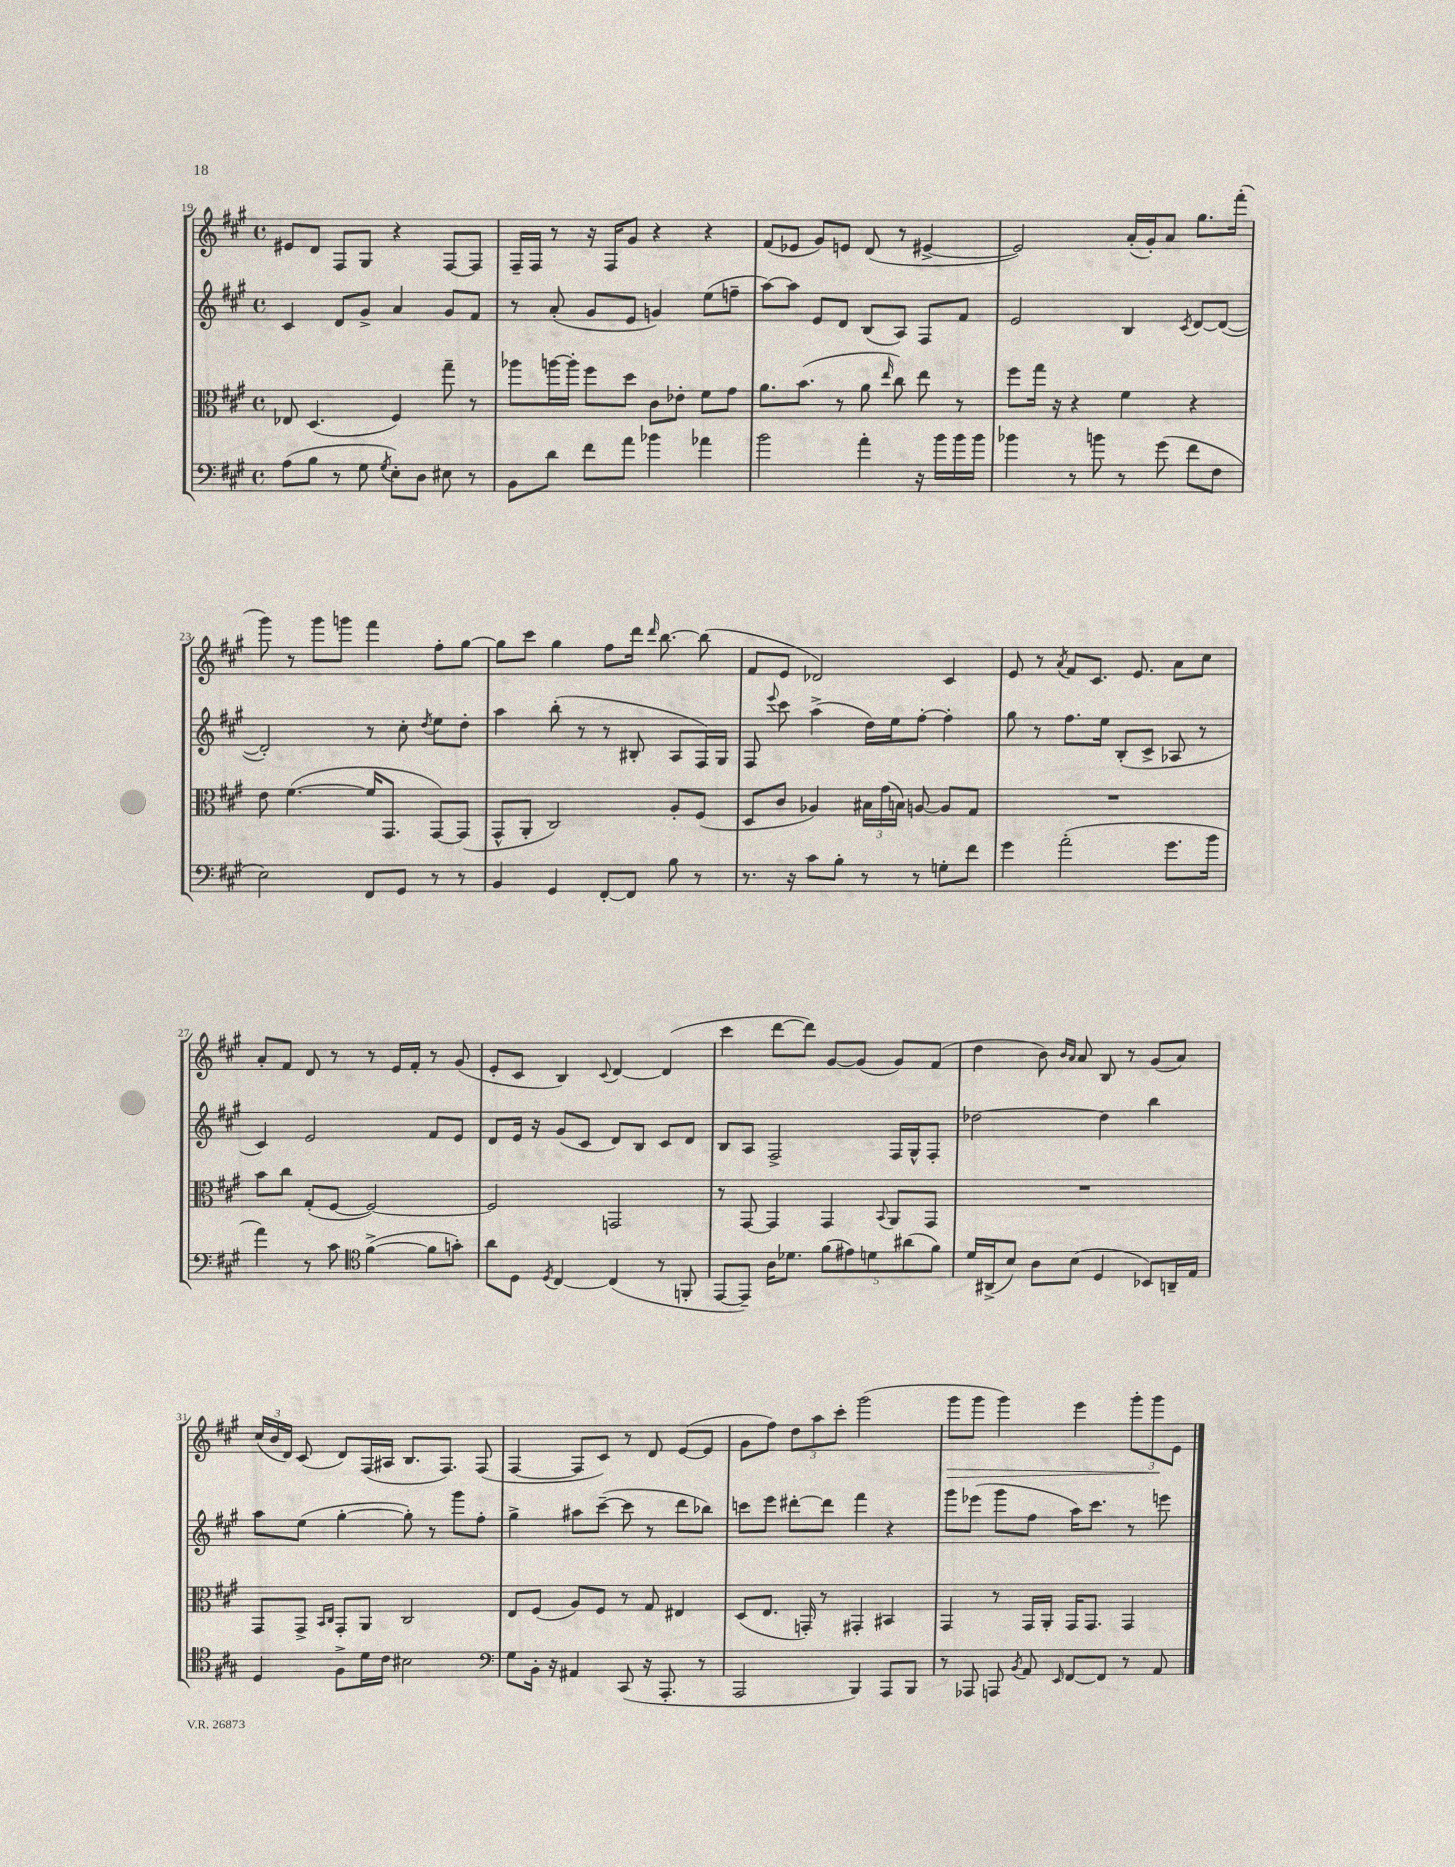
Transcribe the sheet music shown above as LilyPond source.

<<
\new StaffGroup <<
\new Staff = "s0" {
    \clef treble \key a \major \defaultTimeSignature \time 4/4
    \autoBeamOff eis'8[ d'8] fis8[ gis8] r4 fis8[~ fis8] |
    fis16[-- fis16] r8 r16 fis16[ gis'8] r4 r4 |
    fis'8[( ees'8] gis'8[) e'8] d'8( r8 eis'4~-> |
    eis'2) a'16[-.( gis'16-.) a'8] gis''8.[ fis'''16]-.( |
    gis'''8) r8 gis'''8[ g'''8] fis'''4 fis''8[-. gis''8]~ |
    gis''8[ cis'''8] gis''4 fis''8[ d'''16] \grace { d'''16 } b''8.~ b''8( |
    fis'8[ e'8] des'2) cis'4 |
    e'8 r8 \acciaccatura { a'8 } fis'8[ cis'8.] e'8. a'8[ cis''8] |
    a'8[-. fis'8] d'8 r8 r8 e'16[ fis'16]-. r8 gis'8( |
    e'8[-. cis'8] b4) \appoggiatura { cis'8 } d'4~ d'4( |
    cis'''4 d'''8[~ d'''8]) gis'8[~ gis'8]( gis'8[) fis'8]( |
    d''4 b'8) \grace { b'16[ a'16] } a'8 b8 r8 gis'8[( a'8]) |
    \tuplet 3/2 { cis''16[( b'16 d'16]) } cis'8( d'8[) fis16( ais16] b8.[ fis8.]) fis8( |
    fis4~ fis8[ cis'8]) r8 d'8 e'8[~( e'8] |
    gis'8[ fis''8]) \tuplet 3/2 { d''8[ a''8 cis'''8]-. } gis'''2( |
    gis'''8[\> gis'''8] gis'''4) e'''4 \tuplet 3/2 { gis'''8[-. gis'''8\! e'8] } \bar "|." |
}
\new Staff = "s1" {
    \clef treble \key a \major \defaultTimeSignature \time 4/4
    \autoBeamOff cis'4 d'8[ gis'8]-> a'4 gis'8[ fis'8] |
    r8 a'8-.( gis'8[ e'8] g'4) e''8[( f''8]-- |
    a''8[~) a''8] e'8[ d'8] b8[( a8]) fis8[ fis'8] |
    e'2 b4 \acciaccatura { cis'8 } d'8[~ d'8]~( |
    d'2-.) r8 cis''8-. \acciaccatura { d''8 } e''8[ d''8]-. |
    a''4 b''8-.( r8 r8 bis8-. a8[ fis16) gis16] |
    fis8 \appoggiatura { e'''8 } cis'''8 a''4->( d''16[) e''16 fis''8]~-. fis''4-. |
    gis''8 r8 fis''8.[ e''16] b8[-.( cis'8]-> aes8 r8 |
    cis'4) e'2 fis'8[ e'8] |
    d'8[ e'16] r16 gis'8[( cis'8] d'8[) b8] cis'8[ d'8] |
    b8[ a8] fis2-> fis16[ gis16-^ fis8]-. |
    des''2~ des''4 b''4 |
    a''8[ e''8]( gis''4~-. gis''8-.) r8 gis'''8[ fis''8]-. |
    gis''4-> ais''8[ cis'''8]~--( cis'''8 r8 d'''8[ bes''8]) |
    c'''8[ e'''8] dis'''8[~-. dis'''8] fis'''4 r4 |
    gis'''8[ ees'''8]( gis'''8[ fis''8] a''16[) cis'''8.] r8 e'''8 \bar "|." |
}
\new Staff = "s2" {
    \clef alto \key a \major \defaultTimeSignature \time 4/4
    \autoBeamOff ees8 d4.( fis4) gis''8-- r8 |
    aes''8[ a''16~ a''16]-. fis''8[ d''8] cis'8[ ees'8]-. fis'8[ gis'8] |
    a'8.[ b'8.]( r8 a'8 \grace { e''16 } cis''8) e''8 r8 |
    fis''8[ gis''16] r16 r4 fis'4 r4 |
    e'8 fis'4.~( fis'16[ gis,8.] gis,8[~) gis,8]( |
    gis,8[-^ a,8]-. cis2) a8[-. fis8]( |
    d8[ cis'8] aes4) \tuplet 3/2 { bis16[ gis'16( b16]) } a8~ a8[ gis8] |
    R1 |
    b'8[ cis''8] gis8[-.( fis8]~ fis2~) |
    fis2 g,2 |
    r8 gis,8~ gis,4 gis,4 \appoggiatura { b,8 } a,8[ gis,8] |
    R1 |
    gis,8[ gis,8]-> \grace { b,16[ cis16] } gis,8[-. a,8] cis2 |
    e8[ fis8]( a8[) fis8] r8 gis8 eis4 |
    d8[( e8.] g,16-.) r8 gis,4-. bis,4 |
    gis,4 r8 gis,16[ a,16]-. gis,16[ gis,8.] gis,4 \bar "|." |
}
\new Staff = "s3" {
    \clef bass \key a \major \defaultTimeSignature \time 4/4
    \autoBeamOff a8[( b8] r8 gis8 \acciaccatura { gis8 } e8[-.) d8] eis8 r8 |
    b,8[ d'8] fis'8[ a'8] bes'4 aes'4 |
    b'2 a'4-. r16 b'16[ b'16 b'16] |
    bes'4 r8 b'8 r8 gis'8( fis'8[ fis8] |
    e2) fis,8[ gis,8] r8 r8 |
    b,4 gis,4 fis,8[~-. fis,8] b8 r8 |
    r8. r16 cis'8[ b8]-. r8 r8 g8[-. fis'8] |
    gis'4 a'2-.( gis'8.[ b'16] |
    a'4) r8 cis'8 \clef tenor fis'4~->( fis'8[ g'8]-.) |
    a'8[ d8] \acciaccatura { d8 } cis4~ cis4( r8 f,8-. |
    e,8[~ e,8]--) a16[ des'8.] \tuplet 5/4 { fis'8[( eis'8) d'8 ais'8( fis'8]) } |
    d'16[ ais,16->( b8]) a8[ b8]( d4 bes,8[) a,16-- e16] |
    d4 fis8[-> d'16 cis'16] bis2 |
    \clef bass gis8[ b,16]-. r16 ais,4 cis,8( r16 a,,8.-. r8 |
    a,,2 b,,4) a,,8[ b,,8] |
    r8 aes,,8 a,,8 \acciaccatura { b,8 } a,8 \grace { e,16 } fis,8[~ fis,8] r8 a,8 \bar "|." |
}
>>
>>
\layout { \context { \Score currentBarNumber = #19 } }
